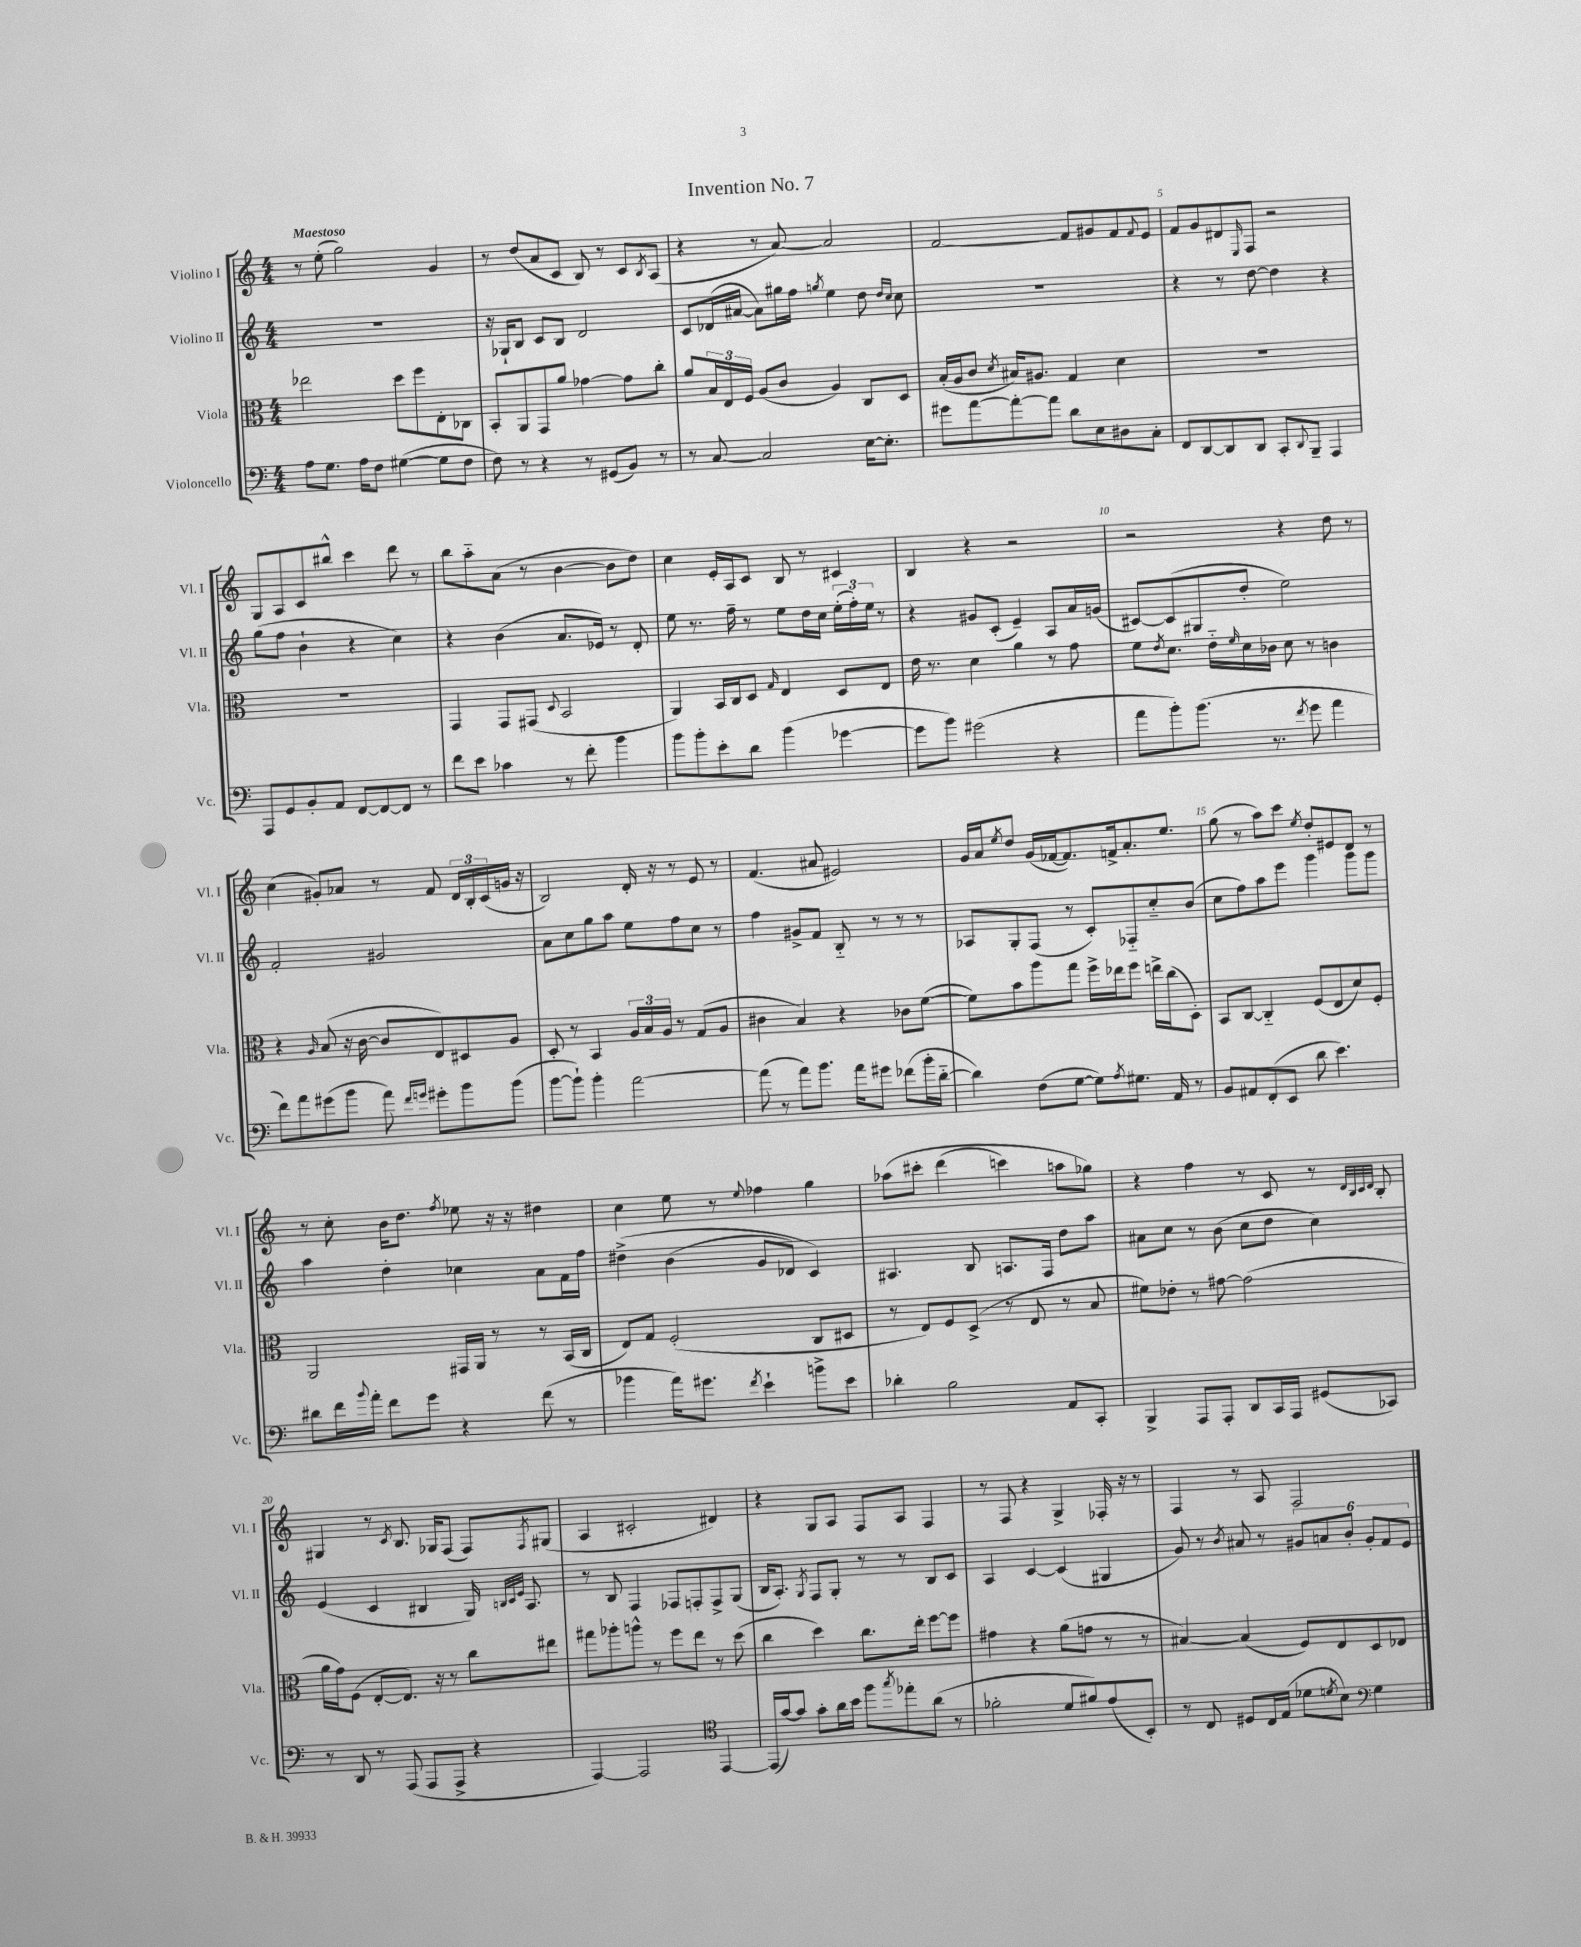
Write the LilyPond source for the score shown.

\header { title = "Invention No. 7" }
<<
\new StaffGroup <<
\new Staff = "s0" \with { instrumentName = "Violino I" shortInstrumentName = "Vl. I" } {
    \clef treble \key c \major \numericTimeSignature \time 4/4 \tempo "Maestoso"
    r8 e''8-.( g''2) g'4 |
    r8 d''8( a'8 c'8 b8) r8 c'8 \acciaccatura { b8 } a8( |
    r4 r8 a'8~) a'2 |
    f'2~ f'8 gis'8 f'8 \appoggiatura { f'8 } e'8 |
    f'8 g'8 dis'8 \grace { e16 } f8 r2 |
    g8 a8 c'8 bis''8-^ c'''4 d'''8 r8 |
    b''8 a''8-_ a'8( r8 b'4~ b'8 d''8) |
    c''4 e'16-. a16 c'8 b8 r8 cis'4 |
    b4 r4 r2 |
    r2 r4 d''8 r8 |
    c''4( gis'8-.) aes'8 r8 f'8 \tuplet 3/2 { d'16 b16-. c'16( } g'16 r16 |
    b2) d'16-. r16 r8 e'8 r8 |
    f'4.( ais'8 eis'2) |
    g'16 a'16 \acciaccatura { e''8 } d''8 g'16( fes'16~ fes'8.) f'16-> a'8.-. e''8. |
    g''8( r8 a''8) c'''8 \acciaccatura { e''8 } d''8-. eis'8 d'8 r8 |
    r8 c''8-. b'16 d''8. \acciaccatura { f''8 } ees''8 r16 r16 dis''4 |
    c''4 e''8 r8 \appoggiatura { e''8 } fes''4 g''4 |
    aes''8\( cis'''8-. d'''4( c'''4) a''8 ges''8\) |
    r4 f''4 r8 c'8 r8 \grace { d'32 b32 c'32 d'32 } b8-. |
    gis4 r8 \acciaccatura { c'8 } b8. ges16 f8( f8) \acciaccatura { f8 } gis8( |
    a4 cis'2-. dis'4) |
    r4 g8 a8 f8 a8 f4 |
    r8 f8 r4 g4-> fes16-. r16 r8 |
    f4 r8 a8 f2 \bar "|." |
}
\new Staff = "s1" \with { instrumentName = "Violino II" shortInstrumentName = "Vl. II" } {
    \clef treble \key c \major \numericTimeSignature \time 4/4
    R1 |
    r16 ges16-! b8 c'8 b8 d'2 |
    c'8 des'16( ais'16~ ais'8) gis''16 f''16 \acciaccatura { g''8 } e''4 d''8 \grace { d''16 c''16 } c''8 |
    R1 |
    r4 r8 d''8~ d''4 r4 |
    g''8( f''8 b'4-! r4 c''4) |
    r4 b'4( a'8. ees'16) r8 d'8-. |
    e''8 r8. f''16-- r8 e''8 d''16 c''16 \tuplet 3/2 { e''16-.( f''16-.) e''16 } r8 |
    r4 gis'8 c'8-.( e'4--) a8 a'16 g'16( |
    cis'8~) cis'8( gis8 d''8-. e''2) |
    f'2-. gis'2 |
    a'8 c''8 g''8 a''8 e''8 f''8 c''8 r8 |
    f''4 gis'8-> f'8 b8-_ r8 r8 r8 |
    aes8 g8-. f8( r8 c'8-.) fes8-_ c''8-_ b'8( |
    c''8 f''8) a''8 e'''8 g'''4 g'''8 g'''8 |
    a''4 d''4-. ces''4 a'8 f'16 f''16 |
    dis''4->\( b'4( g'8 des'8) c'4\) |
    ais4. b8 a8. f16 d''8 a''8 |
    ais'8 c''8 r8 b'8( c''8 d''8 c''4) |
    e'4( c'4 bis4 g16) \grace { b32 c'32 e'32 } a8. |
    r8 b8 f4 fes8 f8-. f8-> g8( |
    b16 a8.-.) \acciaccatura { g8 } f8 g8-. r8 r8 b8 c'8 |
    a4 c'4~ c'4( gis4 |
    g'8) r8 \acciaccatura { b'8 } ais'8 r8 \tuplet 6/4 { gis'8 a'8 b'8-. gis'8-. f'8 e'8 } \bar "|." |
}
\new Staff = "s2" \with { instrumentName = "Viola" shortInstrumentName = "Vla." } {
    \clef alto \key c \major \numericTimeSignature \time 4/4
    ees''2 d''8 f''8 e8-. ces8 |
    b,8-. a,8 g,8 a'8 ges'4~ ges'8 c''8-. |
    a'8 \tuplet 3/2 { b16 e16 f16 } a8( c'8 a4) c8 d8 |
    b16-.( a16 c'8 \acciaccatura { d'8 } bis16) ais8. g4 d'4 |
    R1 |
    R1 |
    g,4 g,8 gis,8( \appoggiatura { d8 } b,2 |
    a,4) b,16 c16 d8 \grace { g16 } e4 d8 e8 |
    e'16 r8. d'4 a'4 r8 g'8 |
    f'8 \acciaccatura { e'8 } d'8. e'16-_ \grace { f'16 } d'16 ces'16 d'8 r8 c'4 |
    r4 \grace { a16 } b8( r16 c'16~ c'8 e8) dis8 a8 |
    d8-. r8 b,4 \tuplet 3/2 { a16 b16 a16 } r8 g8( a8 |
    cis'4 b4) r4 ces'8 f'8~( |
    f'8) b'8 a''8 g''8 f''16-> ees''16 f''8 e''16-> c''16( d8-.) |
    b,8 c8~ c4-_ f8( e8 d'8) f8-. |
    a,2 gis,16 a,16 r8 r8 b,16( c16 |
    e8) g8 f2-.( c8 dis8 |
    r8 e8) f8 d8->( r8 e8 r8 b8 |
    fis'8) ees'8-. r8 gis'8~ gis'2( |
    a'16 g'16) f8( e8~-. e8.) r16 r8 c''8 eis''8 |
    gis''8 aes''8-. a''8-^ r8 f''8 e''8 r8 d''8( |
    c''4 d''4) c''8. e''16-. f''8~ f''8 |
    gis'4 r4 a'8( g'8 r8 r8 |
    bis4~) bis4( f8) e8 d8 ees8 \bar "|." |
}
\new Staff = "s3" \with { instrumentName = "Violoncello" shortInstrumentName = "Vc." } {
    \clef bass \key c \major \numericTimeSignature \time 4/4
    a8 g8. a16 f8 gis4~( gis8 f8 |
    f8) r8 r4 r8 gis,8( b,8) r8 |
    r8 c8~ c2 e16~ e8.-. |
    gis'8 a'8~ a'8~-. a'8 d'8 e8 dis8 c8-. |
    f,8 d,8~ d,8 d,8 c,8-. \appoggiatura { d,8 } b,,8-- a,,4 |
    a,,8 g,8 b,8-. a,8 f,8~ f,8~ f,8 r8 |
    f'8 e'8 ces'4 r8 f'8-. b'4 |
    b'8 b'8-. e'8-. d'8 b'4( ges'4~ |
    ges'8 b'8) gis'2( r4 |
    a'8 b'8-.) b'8.( r8. \acciaccatura { f'8 } g'8 a'4 |
    f'8) a'8 gis'8( b'8 a'8) \grace { f'16 g'16 } gis'8-. b'8 b'8( |
    b'8~ b'8-!) b'4-. a'2~ |
    a'8( r8 a'8) b'8. a'16 gis'8 fes'8( b'16-. d'16~-_ |
    d'4) f8( g8~ g8) \acciaccatura { a8 } gis8. a,16 r8 |
    b,8 ais,8 f,8-.( e,8 d'8 e'4.) |
    dis'8 f'16 \appoggiatura { b'8 } a'16-. f'8 g'8 r4 f'8( r8 |
    bes'4 a'16) gis'8. \acciaccatura { f'8 } e'4-! b'8-> e'8 |
    des'4-. b2 a,8 c,8-. |
    b,,4-> a,,8 a,,8-. d,8 c,16 a,,16 gis,8( ces,8) |
    r8 d,8 r8 a,,8( a,,8 a,,8-> r4 |
    a,,4~) a,,2 \clef tenor e,4~ |
    e,16( g'16~) g'8 g'8-. a'16 b'16 f''8 \acciaccatura { g''8 } ees''8-. a'8( r8 |
    fes'2-. d'8 fis'8) e'8( b,8-.) |
    r8 c8 dis8 c16 e16( des'8 \acciaccatura { d'8 } b8) \clef bass g4 \bar "|." |
}
>>
>>
\layout { \context { \Score \override BarNumber.break-visibility = ##(#f #t #t) barNumberVisibility = #(every-nth-bar-number-visible 5) } }
